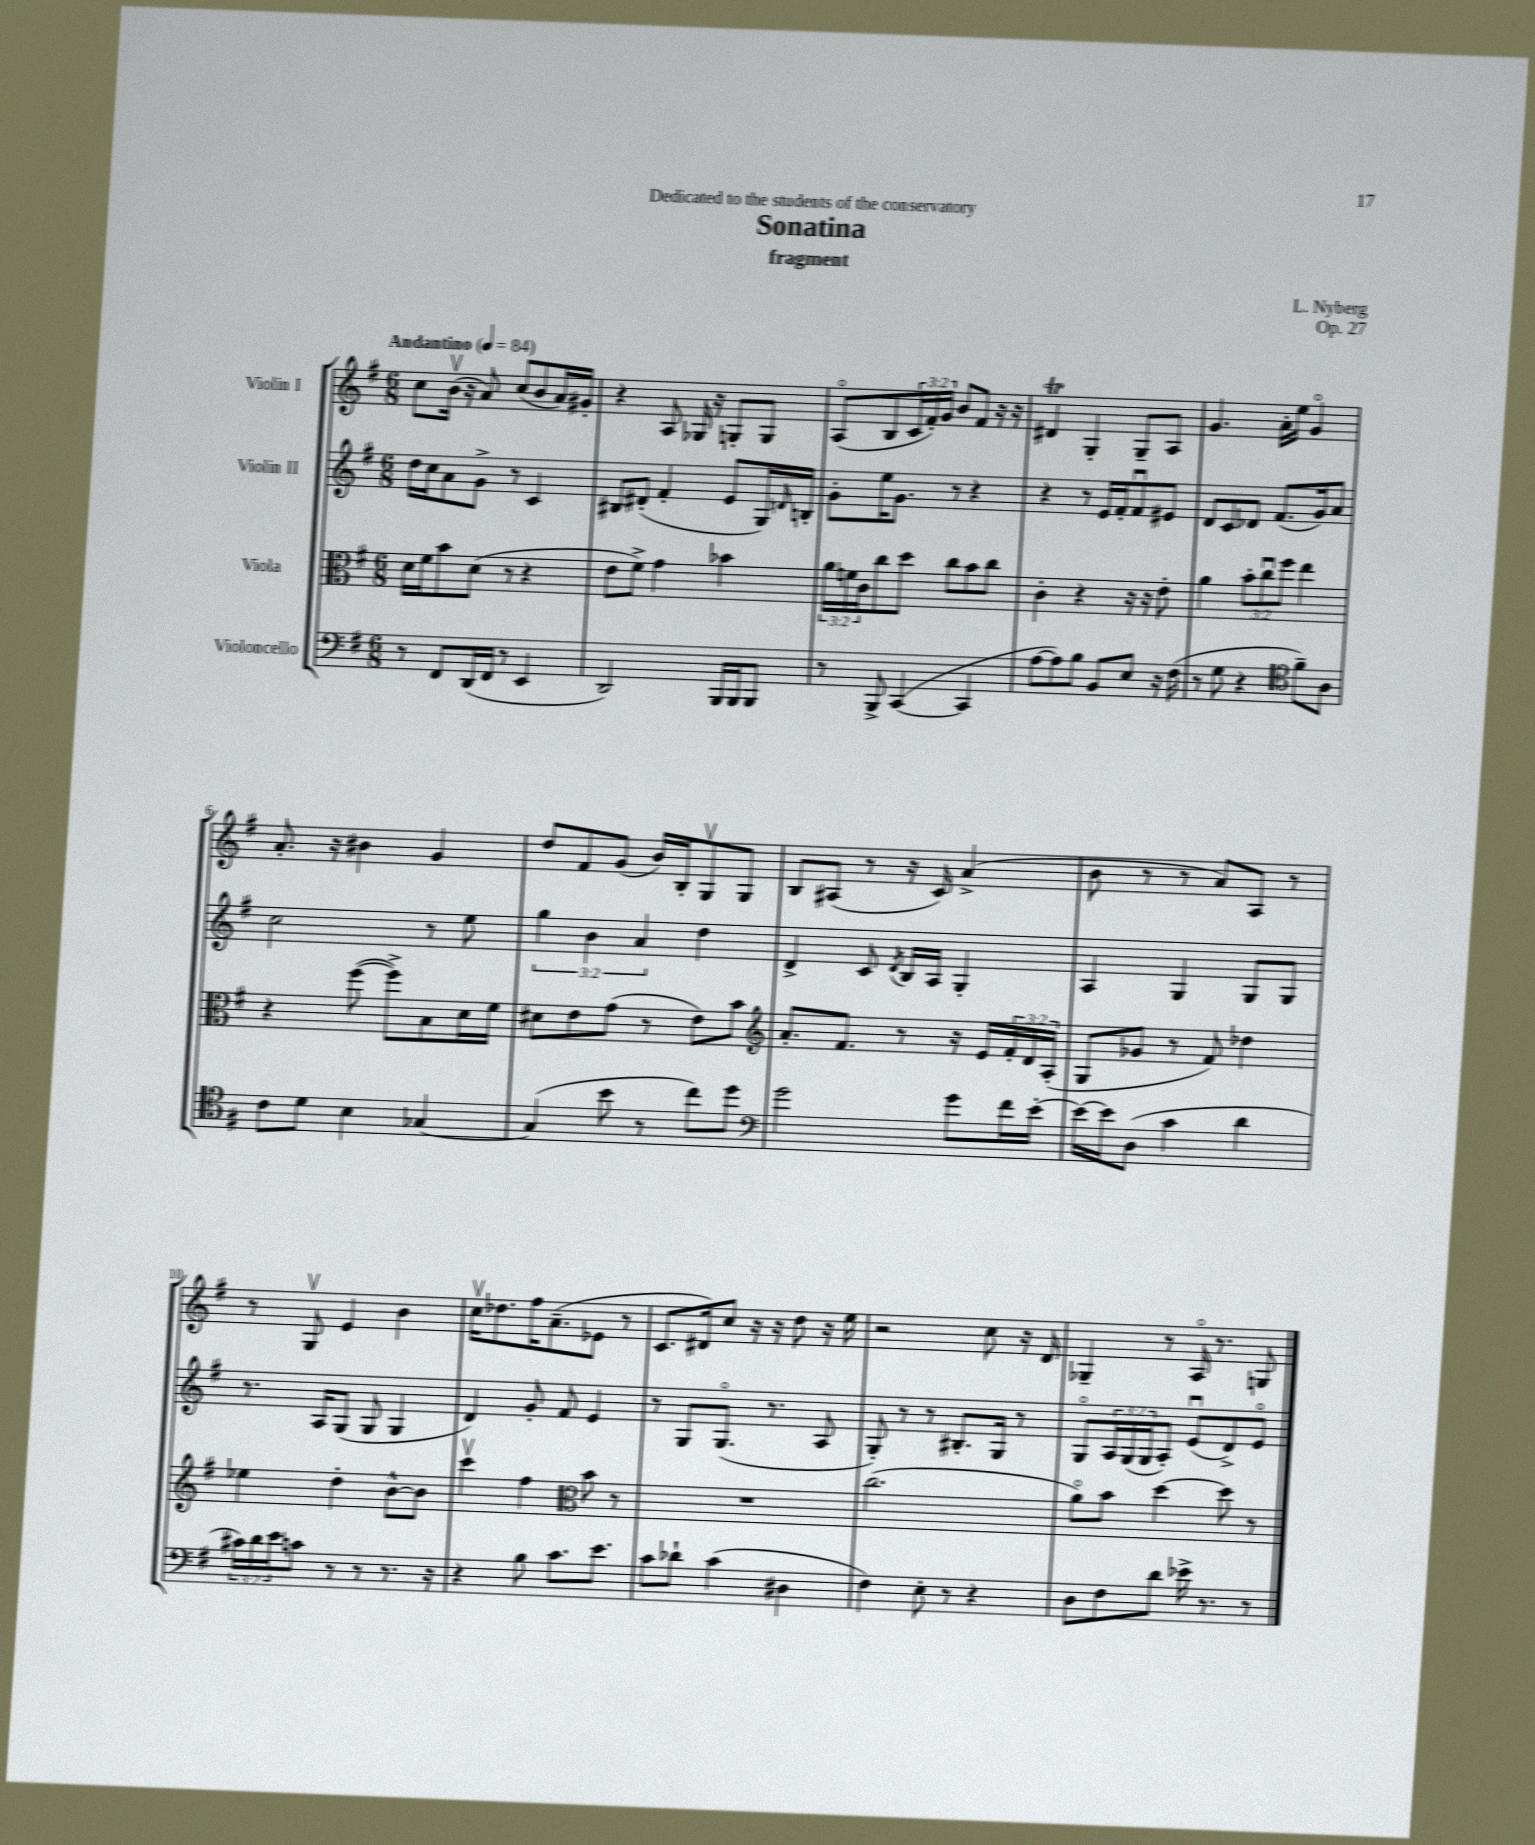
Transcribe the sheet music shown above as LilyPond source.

\header { title = "Sonatina" composer = "L. Nyberg" subtitle = "fragment" dedication = "Dedicated to the students of the conservatory" opus = "Op. 27" }
<<
\new StaffGroup <<
\new Staff = "s0" \with { instrumentName = "Violin I" } {
    \clef treble \key g \major \numericTimeSignature \time 6/8 \override Staff.TupletNumber.text = #tuplet-number::calc-fraction-text \tempo "Andantino" 4 = 84
    c''8 b'16\upbow( r16 a'8) c''8( b'8 a'16) gis'16-. |
    r4 a8 ges16 r16 g8-. g8 |
    a8\flageolet( b8 \tuplet 3/2 { c'16 fis'16-.) g'16 } b'8 fis'8 r16 r16 |
    dis'4\trill g4-. g8-- a8 |
    g'4. a'16-. e''16 g'4\flageolet |
    a'8.-. r16 bis'4 g'4 |
    d''8 fis'8 g'8( b'16) b16-. g8\upbow g8 |
    b8 ais8( r8 r16 c'16) a'4->( |
    b'8 r8 r8 a'8) a8 r8 |
    r8 g8\upbow e'4 b'4 |
    c''16\upbow des''8. fis''16 a'8.--( ees'8 r8 |
    c'8. dis'16) c''8 r16 r16 d''8 r16 e''16 |
    r2 c''8 r16 d'16 |
    ges4-- r8 a16\flageolet r8. g8 \bar "|." |
}
\new Staff = "s1" \with { instrumentName = "Violin II" } {
    \clef treble \key g \major \numericTimeSignature \time 6/8 \override Staff.TupletNumber.text = #tuplet-number::calc-fraction-text
    d''16 c''16 a'8 g'8-> r8 c'4 |
    bis8 dis'8-.( fis'4-. e'8 g16) \grace { d'16 } b16-. |
    g'8-. e''16 g'8. r8 r4 |
    r4 r8 e'16 fis'16-. fis'8\downbow eis'8 |
    d'8 c'8 des'8 fis'8.( g'16) a'8 |
    c''2 r8 e''8 |
    \tuplet 3/2 { g''4 b'4 a'4 } d''4 |
    d'4-> c'8 \acciaccatura { d'8 } b16 a16 g4-. |
    a4 g4 g8 g8 |
    r8. a16 g8( g8 g4 |
    d'4) g'8-. fis'8 e'4 |
    r8 g8 g8.\flageolet( r8. a8 |
    g8-.) r8 r8 bis8.-. g16 r8 |
    g8\flageolet \tuplet 3/2 { a16 g16( g16 } a8-.) e'8\downbow( d'8->) e'8\flageolet \bar "|." |
}
\new Staff = "s2" \with { instrumentName = "Viola" } {
    \clef alto \key g \major \numericTimeSignature \time 6/8 \override Staff.TupletNumber.text = #tuplet-number::calc-fraction-text
    d'16 fis'16 b'8 d'8( r8 r4 |
    e'8 fis'8->) g'4 bes'4 |
    \tuplet 3/2 { a'16 f'16 c'16 } c''8 d''8 c''8 b'8 c''8 |
    c'4-. r4 r16 r16 e'8-. |
    a'4 \tuplet 3/2 { b'8-. c''8\downbow fis''8 } e''4 |
    r4 fis''8~( fis''8->) b8 d'16 fis'16 |
    dis'8 e'8 g'8( r8 e'8) b'8 |
    \clef treble a'8.-. fis'8. r8 r16 e'16 \tuplet 3/2 { fis'16-. d'16 a16-.( } |
    g8 ges'8 r8 fis'8) des''4 |
    ees''4 d''4-. b'8~-^ b'8 |
    c'''4\upbow fis''4 \clef alto b'8 r8 |
    R2. |
    c''2.( |
    a'8\flageolet) b'8 d''4~ d''8 r8 \bar "|." |
}
\new Staff = "s3" \with { instrumentName = "Violoncello" } {
    \clef bass \key g \major \numericTimeSignature \time 6/8 \override Staff.TupletNumber.text = #tuplet-number::calc-fraction-text
    r8 fis,8 d,16( fis,16 r8 e,4 |
    d,2) b,,16 b,,16 b,,8 |
    r8 b,,8-> c,4~( c,4 |
    a8~ a8) b8 b,8 e8 r16 fis16( |
    r8 g8 r4 \clef tenor fis'8--) a8 |
    c'8 d'8 b4 ges4~ |
    ges4( b'8 r8 c''8) d''8 |
    \clef bass g'2 g'8 fis'16 e'16~-. |
    e'16~ e'16 d8( c'4 d'4 |
    \tuplet 3/2 { cis'16) d'16 e'16 } c'8 r8 r8 r8. r16 |
    r4 b8 c'8. e'8. |
    c'8 des'8-! c'4( dis4 |
    fis4) e8-. r8 r4 |
    d8 fis8 d'8 ees'16-> r8. r8 \bar "|." |
}
>>
>>
